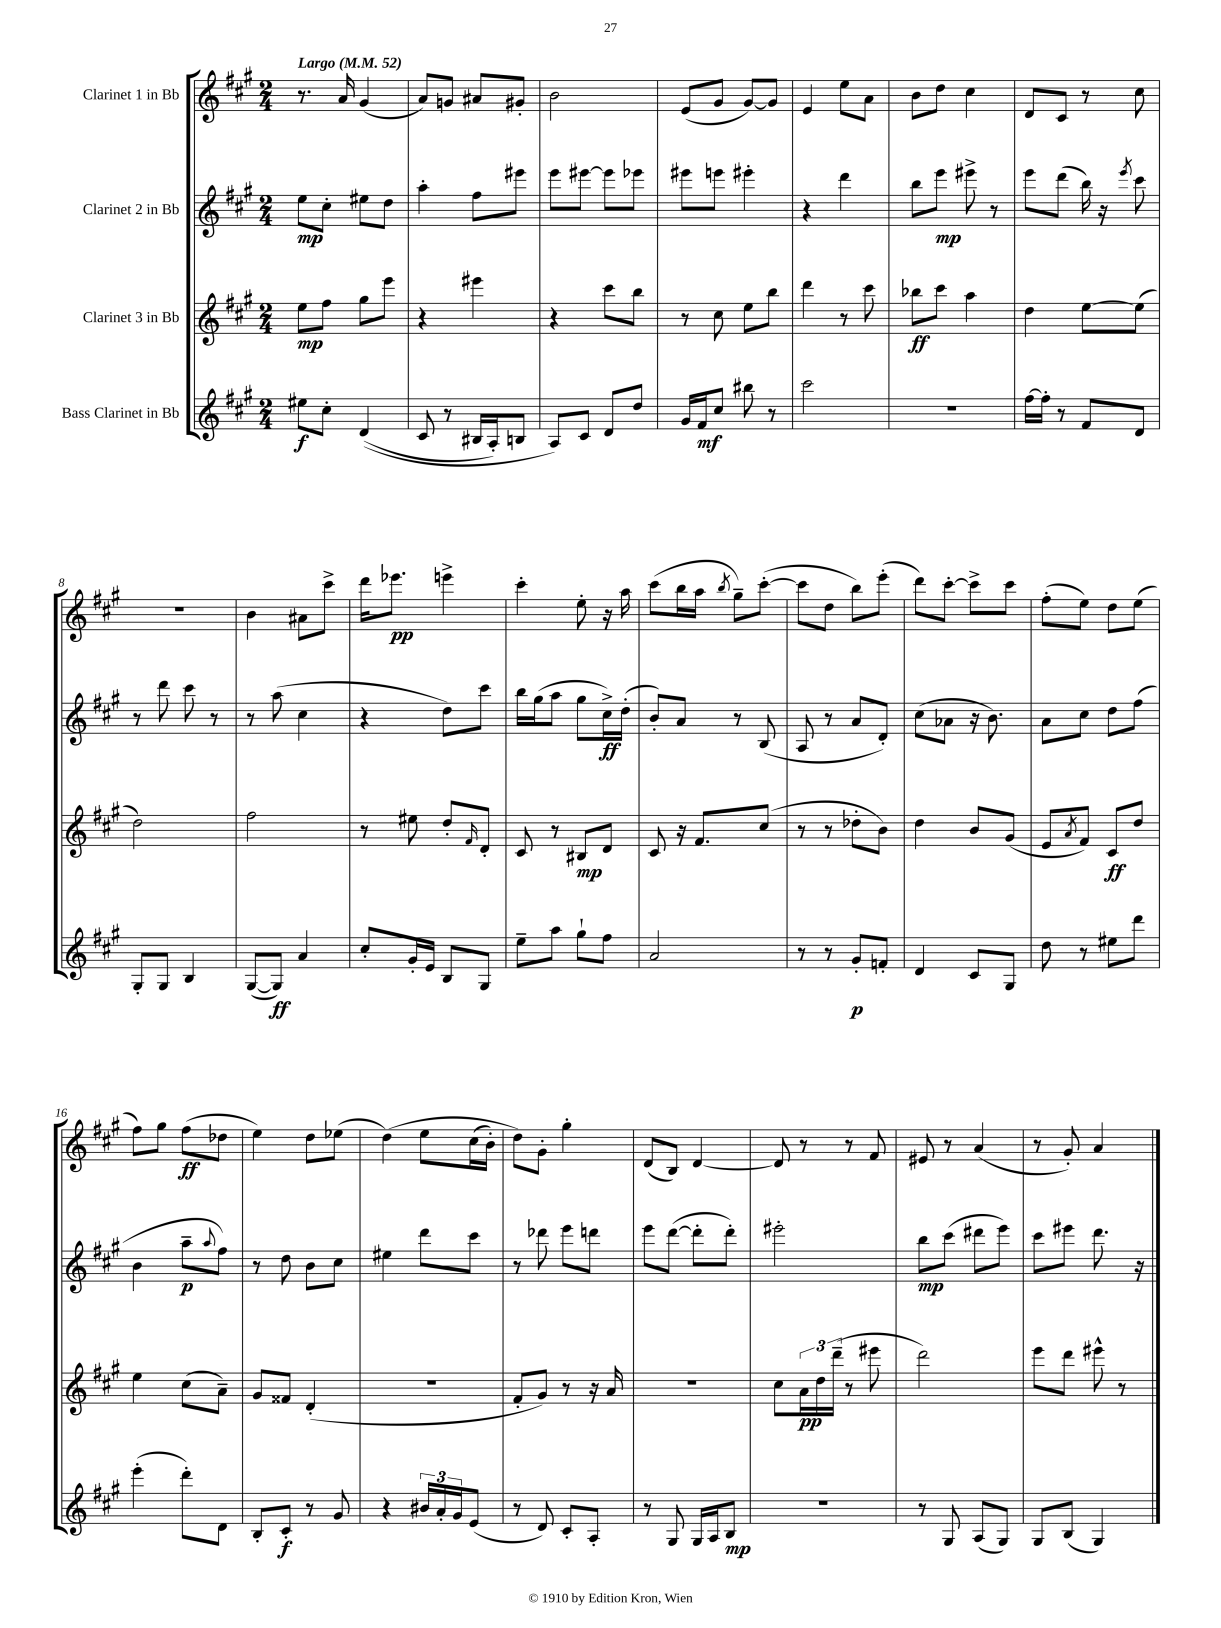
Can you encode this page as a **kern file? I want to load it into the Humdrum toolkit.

**kern	**kern	**kern	**kern
*staff4	*staff3	*staff2	*staff1
*clefG2	*clefG2	*clefG2	*clefG2
*k[f#c#g#]	*k[f#c#g#]	*k[f#c#g#]	*k[f#c#g#]
*M2/4	*M2/4	*M2/4	*M2/4
*MM52	*MM52	*MM52	*MM52
8ee#	8ee	8ee	8.r
8cc#'	8ff#	8cc#'	.
.	.	.	16a
&((4d	8gg#	8ee#	(4g#
.	8eee	8dd	.
=	=	=	=
8c#	4r	4aa'	8a)
8r	.	.	8g
16B#	4eee#	8ff#	8a#
16A')	.	.	.
8B	.	8eee#	8g#'
=	=	=	=
8A&)	4r	8eee	2b
8c#	.	[8eee#	.
8d	8ccc#	8eee#]	.
8dd	8bb	8eee-	.
=	=	=	=
16g#	8r	8eee#	(8e
16f#	.	.	.
8cc#	8cc#	8eee	8g#
8bb#	8ee	4eee#'	[8g#)
8r	8bb	.	8g#]
=	=	=	=
2ccc#	4ddd	4r	4e
.	8r	4ddd	8ee
.	8ccc#	.	8a
=	=	=	=
2r	8bb-	8bb	8b
.	8ccc#	8eee	8dd
.	4aa	8eee#^	4cc#
.	.	8r	.
=	=	=	=
[16ff#	4dd	8eee	8d
16ff#']	.	.	.
8r	.	(8ddd	8c#
8f#	[8ee	16bb)	8r
.	.	16r	.
.	.	8qeee	.
8d	(8ee]	8ccc#	8cc#
=	=	=	=
8G#'	2dd)	8r	2r
8G#	.	8ddd	.
4B	.	8ccc#	.
.	.	8r	.
=	=	=	=
([8G#	2ff#	8r	4b
8G#])	.	(8aa	.
4a	.	4cc#	8a#
.	.	.	8ccc#^
=	=	=	=
8cc#'	8r	4r	16ddd
.	.	.	8.eee-
16g#'	8ee#	.	.
16e	.	.	.
8B	8dd'	8dd)	4eee^
.	16qqf#	.	.
8G#	8d'	8ccc#	.
=	=	=	=
8ee~	8c#	16bb	4ccc#'
.	.	(16gg#	.
8aa	8r	8aa	.
8gg#`	8B#	8gg#	8ee'
8ff#	8d	16cc#^)	16r
.	.	(16dd'	16aa
=	=	=	=
2a	8c#	8b')	(8ccc#
.	16r	8a	16bb
.	8.f#	.	16aa
.	.	.	8qbb
.	.	8r	8gg#~)
.	(8cc#	(8B	([8ccc#'
=	=	=	=
8r	8r	8A	8ccc#]
8r	8r	8r	8dd
8g#'	8dd-'	8a	8bb)
8f'	8b)	8d')	(8eee'
=	=	=	=
4d	4dd	(8cc#	8ddd)
.	.	8a-	[8ccc#'
8c#	8b	16r	8ccc#^]
.	.	8.b)	.
8G#	(8g#	.	8ccc#
=	=	=	=
8dd	8e	8a	(8ff#'
.	8qa	.	.
8r	8f#)	8cc#	8ee)
8ee#	8c#	8dd	8dd
8ddd	8dd	(8ff#	(8ee
=	=	=	=
(4eee'	4ee	4b	8ff#)
.	.	.	8gg#
8ddd')	(8cc#	8aa~	(8ff#
.	.	8qqaa	.
8d	8a~)	8ff#)	8dd-
=	=	=	=
8B'	8g#	8r	4ee)
8c#'	8f##	8dd	.
8r	(4d'	8b	8dd
8g#	.	8cc#	(8ee-
=	=	=	=
4r	2r	4ee#	&(4dd)
24b#	.	8ddd	8ee
24a'	.	.	.
24g#	.	.	.
(8e	.	8ccc#	(16cc#
.	.	.	16b')
=	=	=	=
8r	8f#'	8r	8dd&)
8d)	8g#)	8ddd-	8g#'
8c#'	8r	8eee	4gg#'
8A'	16r	8ddd	.
.	16a	.	.
=	=	=	=
8r	2r	8eee	(8d
8G#	.	([8ddd	8B)
16G#	.	8ddd']	[4d
16A	.	.	.
8B	.	8ddd')	.
=	=	=	=
2r	8cc#	2eee#'	8d]
.	24a	.	8r
.	24dd	.	.
.	(24ddd~	.	.
.	8r	.	8r
.	8eee#	.	8f#
=	=	=	=
8r	2ddd)	8bb	8e#
8G#	.	(8ccc#	8r
(8A	.	8ddd#	(4a
8G#)	.	8eee)	.
=	=	=	=
8G#	8eee	8ccc#	8r
(8B	8ddd	8eee#	8g#')
4G#)	8eee#^^	8.ddd	4a
.	8r	.	.
.	.	16r	.
==	==	==	==
*-	*-	*-	*-
